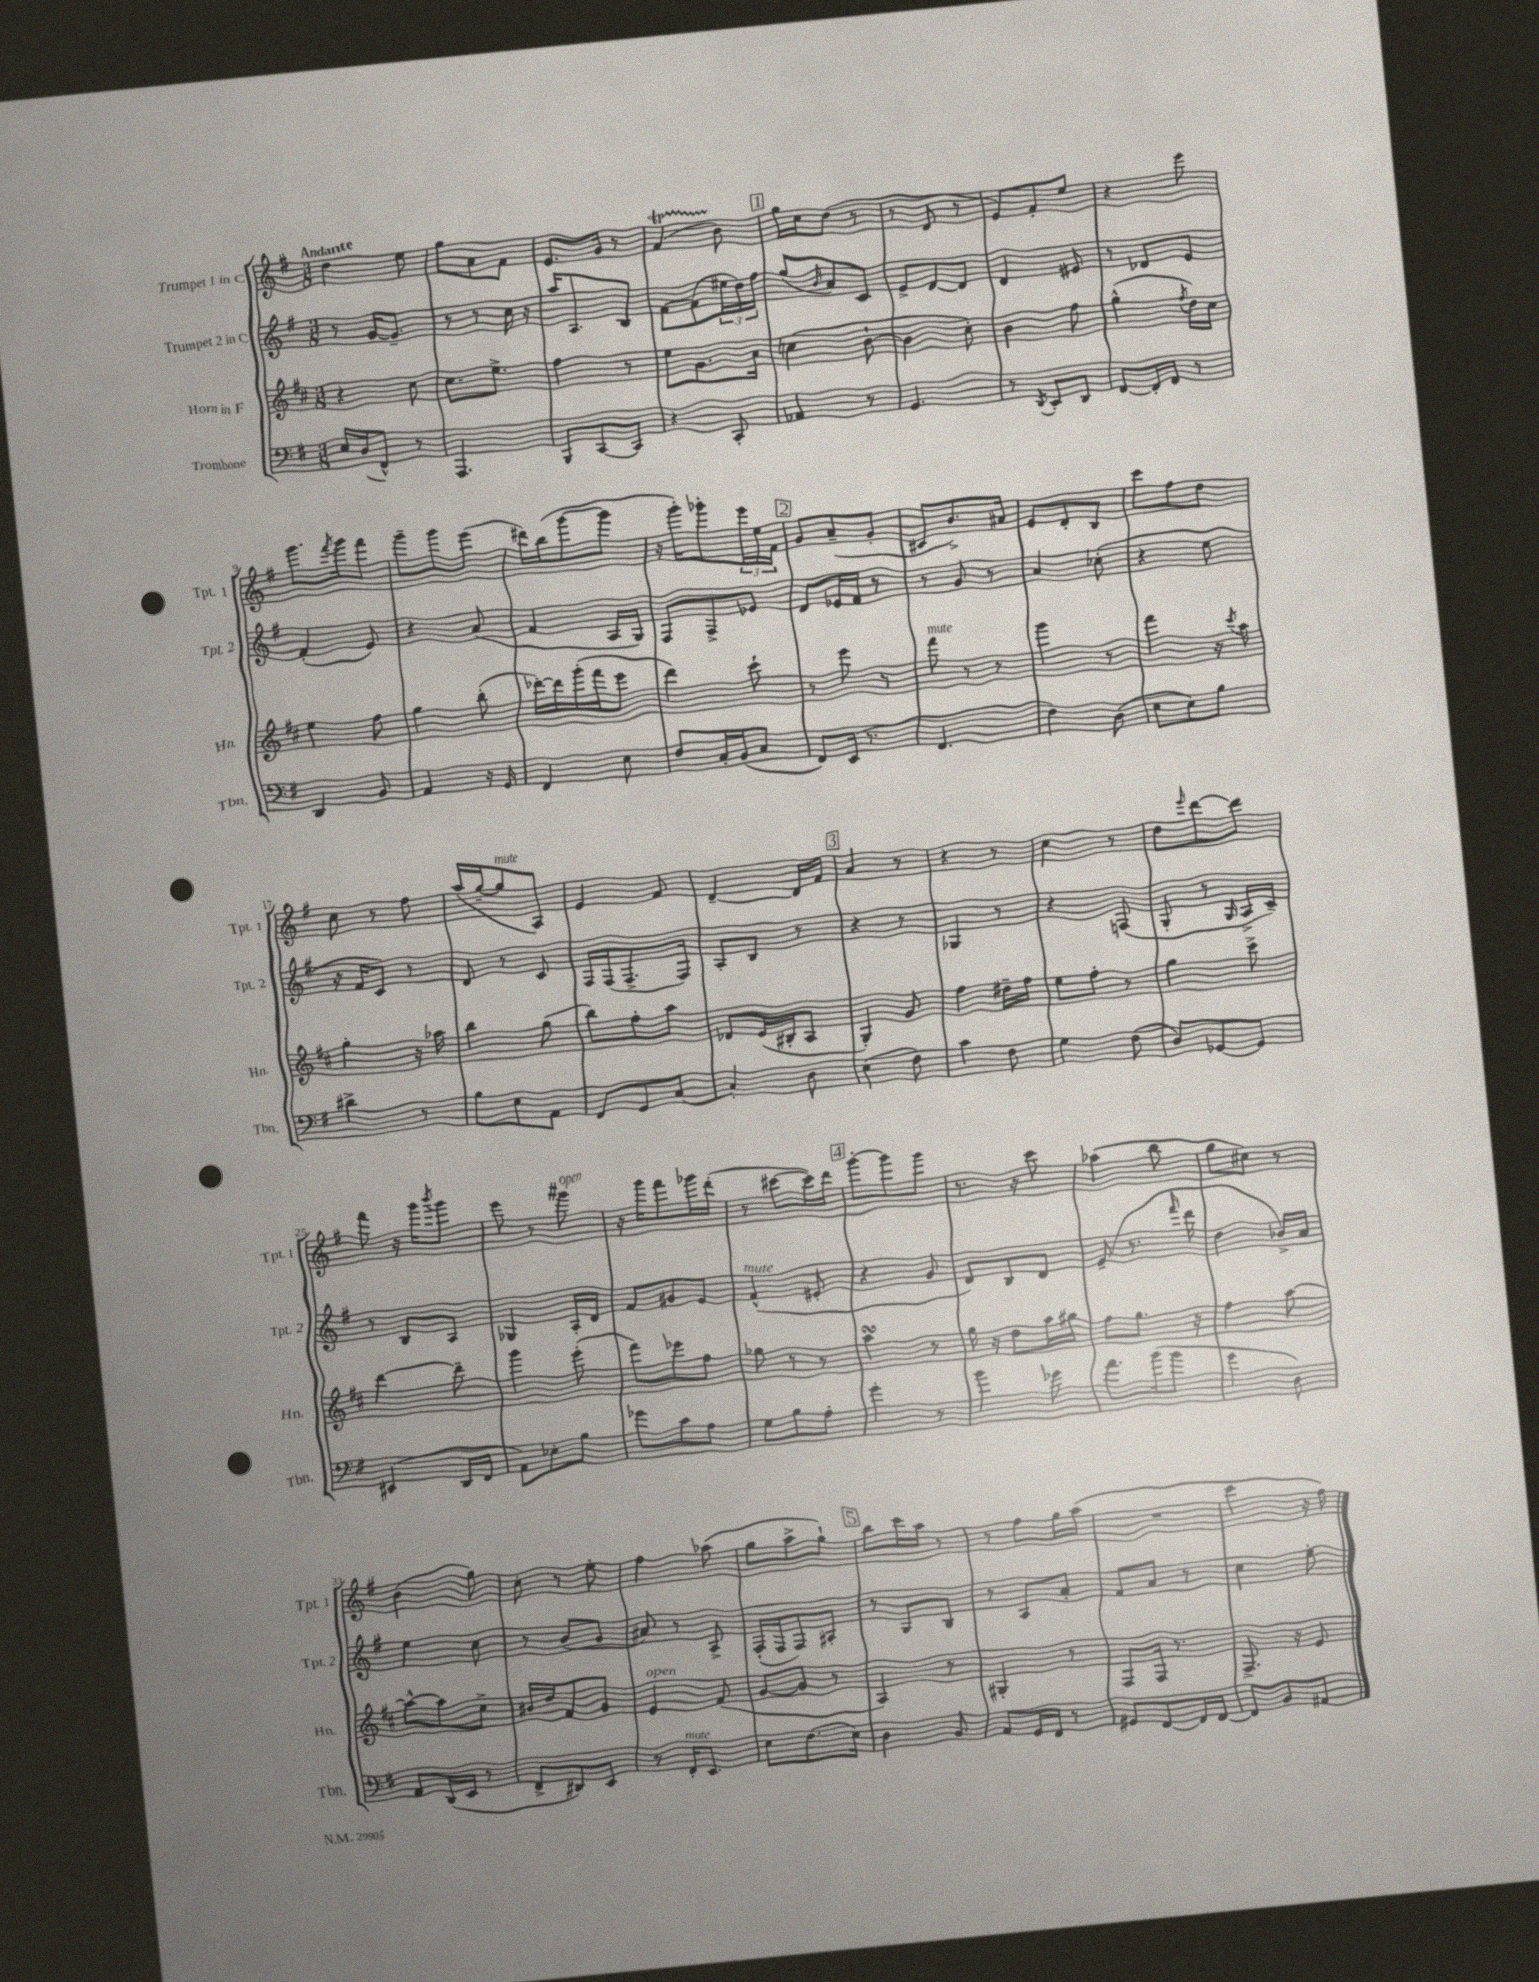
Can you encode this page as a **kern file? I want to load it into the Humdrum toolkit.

**kern	**kern	**kern	**kern
*staff4	*staff3	*staff2	*staff1
*clefF4	*clefG2	*clefG2	*clefG2
*k[f#]	*k[f#c#]	*k[f#]	*k[f#]
*M3/8	*M3/8	*M3/8	*M3/8
16E	4r	8r	4dd
(16D	.	.	.
8FF#^^)	.	[16g	.
.	.	8.g~]	.
8r	8cc#	.	8ee
=	=	=	=
4.AAA	8.cc#	8r	8gg
.	.	8r	8a
.	8.ee^	.	.
.	.	16cc	8f#
.	.	16r	.
=	=	=	=
8BBB	4ff#	16aa	8.e
.	.	8.A	.
[8CC	.	.	.
.	.	.	16g
8CC]	8r	8B	8r
=	=	=	=
4r	8ee	[8f#	(4f#
.	8.g	(8f#]	.
8CC'	.	24ee#	8b)
.	.	24dd)	.
.	16a	.	.
.	.	24ff#	.
=	=	=	=
4AA-	(4cc	(8gg	16gg
.	.	.	16cc
.	.	16qqb	.
.	.	8a)	(8dd
8r	[8b`	8c	8r
=	=	=	=
4.GG	4b]	8e^	8r
.	.	[8d	8d
.	8cc#')	8d]	8r
=	=	=	=
8r	4b	4d	8e)
8qDD	.	.	.
8EE'	.	.	8f#'
8DD	8ff#	8e#	8ee
=	=	=	=
[8FF#	(4gg^^	8r	4r
16FF#']	.	8d-	.
16FF#	.	.	.
.	8qff#	.	.
8r	16dd)	8e	8eee
.	16cc#	.	.
=	=	=	=
4DD	4ee	(4f#'	8.ggg
.	.	.	8qfff#
.	.	.	16ggg
8BB	8ff#	8e)	8fff#
=	=	=	=
4AA	4gg	4r	8ggg~
.	.	.	8ggg
16r	(8bb'	(8a	(8eee
16GG	.	.	.
=	=	=	=
4FF#	[16ddd-')	4f#	16ddd#)
.	16ddd-]	.	(16bb
.	(16ggg'	.	[8ggg
.	16fff#	.	.
8E	8eee	16A	8ggg]
.	.	16G)	.
=	=	=	=
8F#	4ddd)	8F#	16r
.	.	.	16ggg')
16C'	.	8F#^	8ggg-'
(16BB	.	.	.
8C	8ccc#`	8e-	24eee
.	.	.	24ee
.	.	.	24f#
=	=	=	=
8FF#)	8r	8d	8g
(16EE	8eee	16e-	(8a~
8.r	.	16f#	.
.	8r	8r	8g'
=	=	=	=
4.FF#	8fff#	8r	8c#
.	8r	8g	8.b^)
.	8r	8r	.
.	.	.	16a#
=	=	=	=
4F#)	4ggg	4a	8e
.	.	.	8d'
(8D	8r	(8cc-'	8B
=	=	=	=
8E	4fff#	4r	8ccc
8E)	.	.	8ff#
8B	16r	8ee	8dd
.	8qccc#	.	.
.	16aa	.	.
=	=	=	=
4d#^	4gg'	16r	8cc
.	.	16f#	.
.	.	8c)	8r
8r	16r	8r	8ff#
.	16aa-	.	.
=	=	=	=
8B	4bb	8d	(16aa
.	.	.	[16gg~
8E	.	8r	8gg]
8AA	(8gg	8c	8A)
=	=	=	=
8FF#	8bb)	16F#	4e
.	.	(16F#	.
8GG	8ff#'	8.F#^	.
[8C	8aa	.	8f#
.	.	16F#)	.
=	=	=	=
4C']	8d-	8A'	[4d~
.	(16e	8B	.
.	16B#'	.	.
8D	8A	8r	16d]
.	.	.	16f#
=	=	=	=
(4E	4G')	4r	4a
8F#)	8g	8r	8r
=	=	=	=
4c	4ff#	4G-	4r
8F#	16dd#~	8r	8r
.	16ff#	.	.
=	=	=	=
4G	8ee	4r	4cc
.	8ff#'	.	.
(8F#	8r	(8F	8r
=	=	=	=
8D)	4gg	8G'	8dd
.	.	.	16qqeee
[8GG-	.	8r	[8ddd
.	.	16qqG	.
8GG-]	8ccc#^	16A^	8ddd]
.	.	16c~)	.
=	=	=	=
(4EE#	[4ddd	8r	8fff#
.	.	8B	16r
.	.	.	16ggg
.	.	.	8qbbb
16DD	8ddd~]	8A	8ggg
16FF#	.	.	.
=	=	=	=
8AA)	4ggg	4G-	8eee
8E-'	.	.	8r
8B	(8eee'	16A'	8ggg#
.	.	16d	.
=	=	=	=
8g-	8fff#)	8f#	16r
.	.	.	16ggg
8c	8eee-	8g#	8fff#
8A	8ff#	8e	16ggg-
.	.	.	(16ddd'
=	=	=	=
8G	8gg-	(4f#^^	8r
8B	8r	.	[8ccc#
8A'	8r	8e#'	16ccc#])
.	.	.	16ddd
=	=	=	=
4g'	4aa	4r	[8ggg'
.	.	.	8ggg]
8r	8r	8g	8ggg
=	=	=	=
4b	16gg	8d)	8.r
.	16r	.	.
.	8dd	8B	.
.	.	.	16r
8g-	16aa	8d	8ccc
.	16gg#	.	.
=	=	=	=
8.a	8ff#	(8e~	(4aa-
.	8.gg	8.r	.
(16b	.	.	.
8b	.	.	8bb
.	.	16qqfff#	.
.	16r	16ddd	.
=	=	=	=
4g	4ff#	4dd	8gg
.	.	.	8cc#)
8D)	[8aa	16b-^)	8r
.	.	16a	.
=	=	=	=
8AA	8aa^^_	4ee	(4b
(16DD	8aa]	.	.
16EE	.	.	.
8r	8cc#^	8cc	8gg)
=	=	=	=
8FF#^	16b#	8r	8cc'
.	16dd	.	.
8DD#)	8f#	(8b	8r
8EE	8g	8g	8ee'
=	=	=	=
8r	4e	8a#)	4ff#
16FF#'	.	8r	.
8.EE	.	.	.
.	(8f#	8A^	(8aa-
=	=	=	=
8E	[8g	(16F#'	8gg
.	.	16F#	.
(8.F#	8g]	8F#)	8aa^
.	8r	8A#'	8gg`)
16E)	.	.	.
=	=	=	=
4D	4A)	8r	8bb
.	.	8G	16ccc
.	.	.	16aa
8BB	8r	8B	8r
=	=	=	=
8AA	4G#'	8r	8r
16GG	.	8A	8ff#
16FF#	.	.	.
8r	8r	8a'	16gg
.	.	.	(16aa
=	=	=	=
8GG#	8F#	8f#	4.r
[8FF#	16F#	8a	.
.	8.r	.	.
16FF#]	.	8r	.
[16FF#	.	.	.
=	=	=	=
8FF#]	8.F#^	4cc	4ccc
8BB	.	.	.
.	16r	.	.
8AA#	8e	8ee'	16r
.	.	.	16ff#)
==	==	==	==
*-	*-	*-	*-
